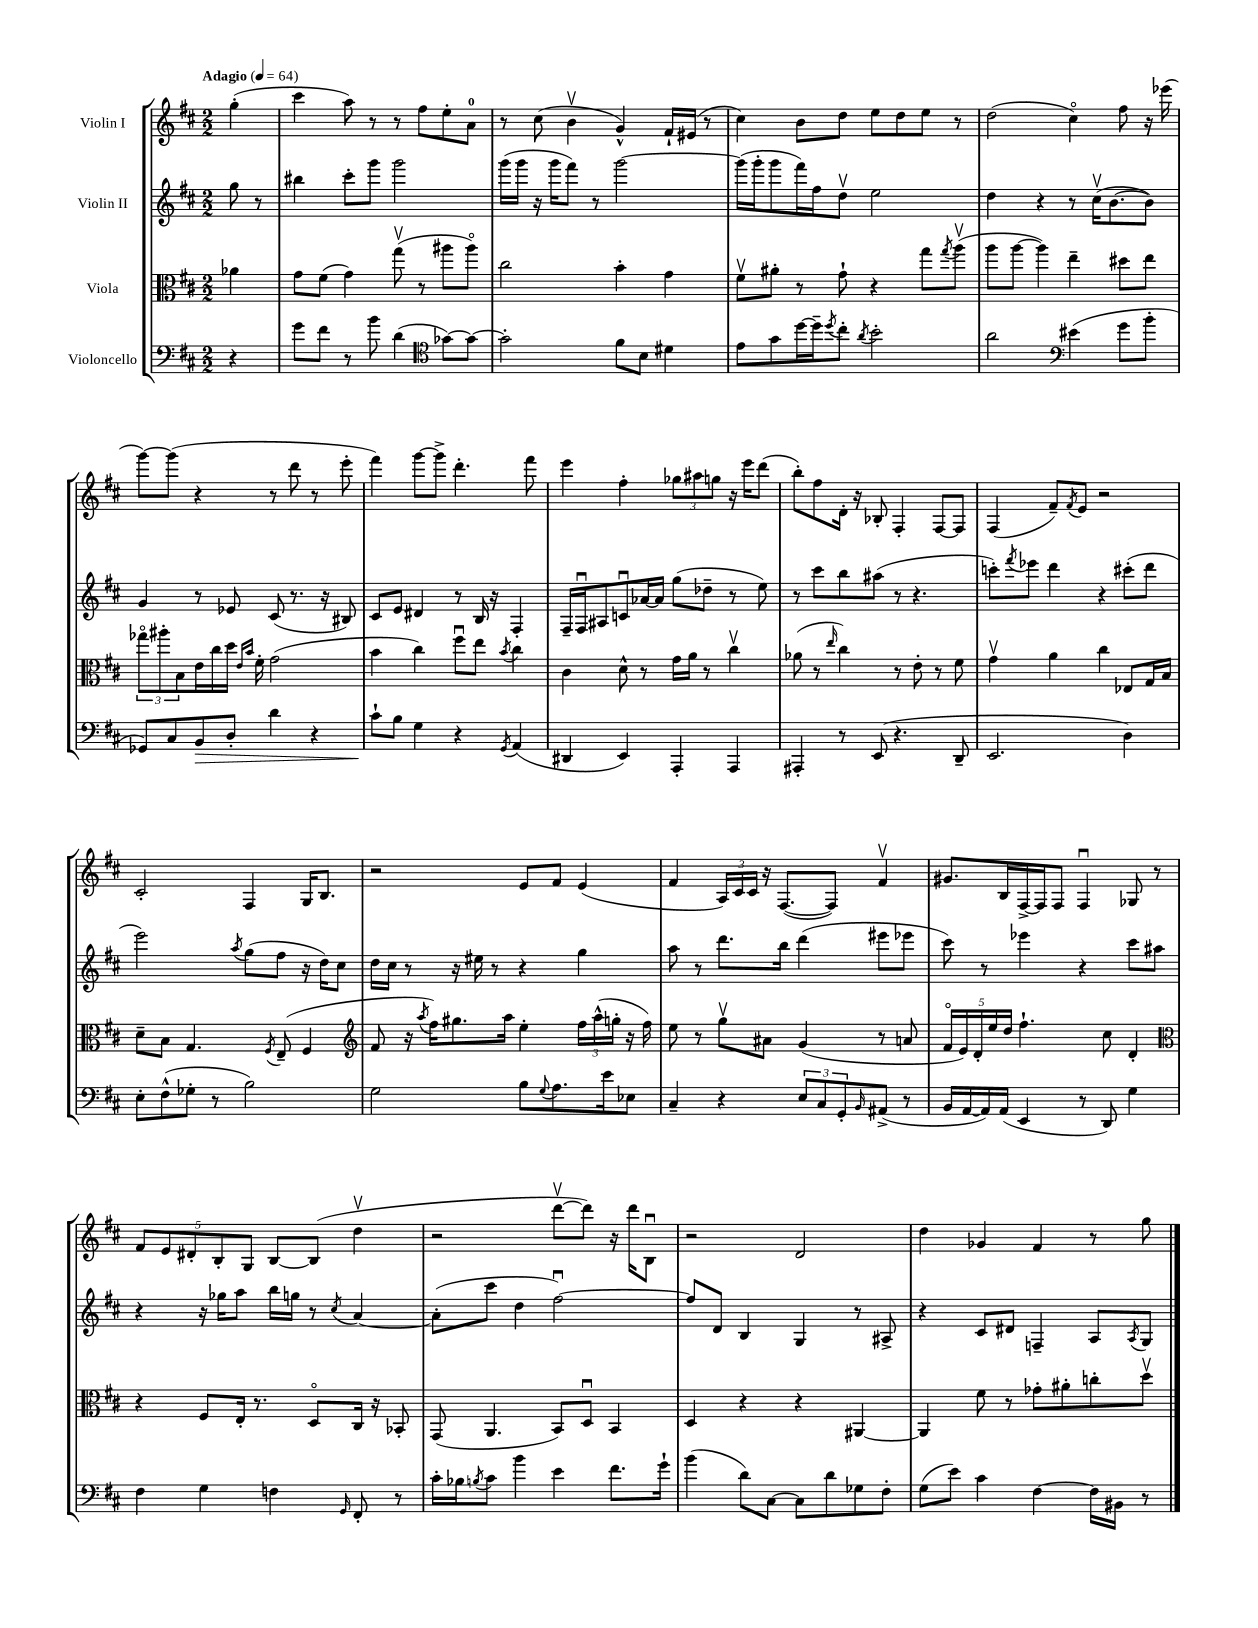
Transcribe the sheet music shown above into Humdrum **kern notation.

**kern	**dynam	**kern	**kern	**kern
*part4	*part4	*part3	*part2	*part1
*staff4	*staff4	*staff3	*staff2	*staff1
*I"Violoncello	*	*I"Viola	*I"Violin II	*I"Violin I
*clefF4	*	*clefC3	*clefG2	*clefG2
*k[f#c#]	*	*k[f#c#]	*k[f#c#]	*k[f#c#]
*M2/2	*	*M2/2	*M2/2	*M2/2
*MM64	*	*MM64	*MM64	*MM64
=	=	=	=	=
!	!	!	!	!LO:TX:a:B:t=Adagio
4r	.	4a-X\	8gg\	(4gg'\
.	.	.	8r	.
=1	=1	=1	=1	=1
8g\L	.	8g\L	4bb#X\	4ccc#\
8f#\J	.	(8f#\J	.	.
8r	.	4g\)	8ccc#'\L	8aa\)
8b\	.	.	8ggg\J	8r
(4d\	.	(8ggv\	2ggg\	8r
.	.	8r	.	8ff#\L
*clefC4	*	*	*	*
[8g-X\L)	.	8aa#X\L	.	8ee'\
8g-\J_	.	8aa#\J)	.	8a\J
=2	=2	=2	=2	=2
2g-'\]	.	2cc#\	(16ggg\LL	8r
.	.	.	16ggg\JJ	.
.	.	.	16r	(8cc#\
.	.	.	16ggg\KL	.
.	.	.	8fff#\J)	4bv\
.	.	.	8r	.
8f#\L	.	4b'\	[2ggg\	4g^^/)
8B\J	.	.	.	.
4d#X\	.	4g\	.	16f#`/LL
.	.	.	.	(16e#X/JJ
.	.	.	.	8r
=3	=3	=3	=3	=3
8e\L	.	8f#v\L	(16ggg\LL]	4cc#\)
.	.	.	16ggg'\J	.
8g\	.	8a#X'\J	8ggg\	.
[16dd\L	.	8r	16fff#\L)	8b\L
16dd~\J]	.	.	16ff#\J	.
8qdd/	.	.	.	.
8cc#'\J	.	8g`\	8ddv\J	8dd\J
8qa/	.	.	.	.
2b'\	.	4r	2ee\	8ee\L
.	.	.	.	8dd\
.	.	8gg\L	.	8ee\J
.	.	8qgg/	.	.
.	.	(8aav\J	.	8r
=4	=4	=4	=4	=4
2a\	.	8aa\L	4dd\	(2dd\
.	.	[8aa\J	.	.
.	.	4aa\])	4r	.
*clefF4	*	*	*	*
(4e#X\	.	4ee~\	8r	4cc#\)
.	.	.	(16cc#v\KL	.
.	.	.	[8.b\	.
8g\L	.	8dd#X\L	.	8ff#\
8b'\J	.	8ee\J	8b\J])	16r
.	.	.	.	(16eee-X\
!!LO:LB:g=z
=5	=5	=5	=5	=5
8GG-X/L)	.	12gg-X\L	4g/	[8ggg\L)
.	.	12aa#X'\	.	.
8C#/	.	.	.	(8ggg\J]
.	.	12B\	.	.
!	!LO:HP:b	!	!	!
8BB/	>	16e\L	8r	4r
.	.	16cc#\	.	.
8D'/J	.	16dd\JJ	8e-X/	.
.	.	16qqe/LL	.	.
.	.	16qqb/JJ	.	.
.	.	16f#'\	.	.
4d\	.	(2g\	(8c#/	8r
.	.	.	8.r	8ddd\
4r	.	.	.	8r
.	.	.	16r	.
.	.	.	8B#X/)	8eee'\
=6	=6	=6	=6	=6
8c#`\L	.	4b\	8c#/L	4fff#\)
8B\J	]	.	8e/J	.
4G\	.	4cc#\)	4d#X/	[8ggg\L
.	.	.	.	8ggg^\J]
4r	.	8ff#u\L	8r	4.ddd'\
.	.	8ee\J	16B/	.
.	.	.	16r	.
8qGG/	.	8qb/	.	.
(4AA/	.	4cc#\	4F#'/	.
.	.	.	.	8fff#\
=7	=7	=7	=7	=7
4DD#X/	.	4c#\	16F#~/LL	4eee\
.	.	.	16F#u/J	.
.	.	.	8A#X/	.
4EE/)	.	8d^^\	8cnu/	4ff#'\
.	.	8r	[16a-X/L	.
.	.	.	16a-/JJ]	.
4AAA'/	.	16g\LL	(8gg\L	12gg-X\L
.	.	16a\JJ	.	.
.	.	.	.	12aa#X\
.	.	8r	8dd-X~\J	.
.	.	.	.	12ggn\J
4AAA/	.	4cc#v\	8r	16r
.	.	.	.	16eee\KL
.	.	.	8ee\)	(8ddd\J
=8	=8	=8	=8	=8
4AAA#X'/	.	(8a-X\	8r	8bb'\L)
.	.	8r	8ccc#\L	8ff#\
.	.	16qqee/	.	.
8r	.	4cc#\)	8bb\	16d'\Jk
.	.	.	.	16r
(8EE/	.	.	(8aa#X\J	8B-X'/
4.r	.	8r	8r	4F#'/
.	.	8e'\	4.r	.
.	.	8r	.	[8F#/L
8DD~/	.	8f#\	.	8F#/J]
=9	=9	=9	=9	=9
2.EE/	.	4gv\	8cccn'\L)	(4F#/
.	.	.	8qfff#/	.
.	.	.	8eee-X\J	.
.	.	4a\	4ddd\	8f#~/L)
.	.	.	.	8qf#/
.	.	.	.	8e/J
.	.	4cc#\	4r	2r
4D\)	.	8E-X/L	(8ccc#X'\L	.
.	.	16G/L	8ddd\J	.
.	.	16B/JJ	.	.
!!LO:LB:g=z
=10	=10	=10	=10	=10
8E'\L	.	8d~\L	2eee\)	2c#'/
(8F#^^\	.	8B\J	.	.
8G-X'\J	.	4.G/	.	.
8r	.	.	.	.
.	.	.	8qaa/	.
2B\)	.	.	(8gg\L	4F#/
.	.	8qF#/	.	.
.	.	(8E~/	8ff#\J	.
.	.	4F#/	16r	16G/KL
.	.	.	16dd\KL)	8.B/J
.	.	.	8cc#\J	.
=11	=11	=11	=11	=11
*	*	*clefG2	*	*
2G\	.	8f#/	16dd\LL	2r
.	.	.	16cc#\JJ	.
.	.	16r	8r	.
.	.	8qaa/	.	.
.	.	16ff#\KL)	.	.
.	.	8.gg#X\	16r	.
.	.	.	16ee#X\	.
.	.	.	8r	.
.	.	16aa\Jk	.	.
8B\L	.	4ee'\	4r	8e/L
8qqG/	.	.	.	.
8.A\	.	.	.	8f#/J
.	.	24ff#\LL	4gg\	(4e/
.	.	(24aa^^\	.	.
16e\k	.	.	.	.
.	.	24ggn'\JJ	.	.
8E-X\J	.	16r	.	.
.	.	16ff#\)	.	.
=12	=12	=12	=12	=12
4C#~/	.	8ee\	8aa\	4f#/
.	.	8r	8r	.
4r	.	8ggv\L	8.ddd\L	24A/LL)
.	.	.	.	24c#/
.	.	.	.	24c#/JJ
.	.	8a#X\J	.	16r
.	.	.	16bb\Jk	([8.F#/L
12E/L	.	(4g/	(4ddd\	.
12C#/	.	.	.	.
.	.	.	.	8F#/J])
12GG'/	.	.	.	.
16qqBB/	.	.	.	.
(8AA#X^/J	.	8r	8eee#X\L	4f#v/
8r	.	8an/	8eee-X\J	.
=13	=13	=13	=13	=13
16BB/LL	.	20f#/LL	8ccc#\)	8.g#X/L
.	.	20e/)	.	.
[16AA/	.	.	.	.
.	.	20d'/	.	.
16AA/])	.	.	8r	.
.	.	20ee/	.	.
(16AA/JJ	.	.	.	16B/L
.	.	20dd/JJ	.	.
4EE/	.	4.ff#`\	4eee-X\	[16F#^/
.	.	.	.	16F#/J]
.	.	.	.	8F#/J
8r	.	.	4r	4F#u/
8DD/)	.	8cc#\	.	.
4G\	.	4d'/	8ccc#\L	8G-X/
.	.	.	8aa#X\J	8r
!!LO:LB:g=z
=14	=14	=14	=14	=14
*	*	*clefC3	*	*
4F#\	.	4r	4r	10f#/L
.	.	.	.	10e/
.	.	.	.	10d#X'/
4G\	.	8F#/L	16r	.
.	.	.	.	10B'/
.	.	.	16gg-X\KL	.
.	.	16E'/Jk	8aa\J	.
.	.	.	.	10G/J
.	.	8.r	.	.
4Fn\	.	.	16bb\LL	[8B/L
.	.	.	16ggn\JJ	.
.	.	8D/L	8r	(8B/J]
16qqGG/	.	.	8qcc#/	.
8FF#'/	.	16C#/Jk	[4a/	4ddv\
.	.	16r	.	.
8r	.	8BB-X'/	.	.
=15	=15	=15	=15	=15
16c#'\LL	.	(8GG/	(8a'\L]	2r
16B-X\J	.	.	.	.
8qBn/	.	.	.	.
8c#\J	.	4.AA/	8ccc#\J	.
4b\	.	.	4dd\	.
4e\	.	8BB/L)	[2ff#u\)	[8dddv\L
.	.	8Du/J	.	8ddd\J])
8.f#\L	.	4BB/	.	16r
.	.	.	.	16ddd\KL
.	.	.	.	8Bu\J
16g`\Jk	.	.	.	.
=16	=16	=16	=16	=16
(4b\	.	4D/	8ff#/L]	2r
.	.	.	8d/J	.
8d\L)	.	4r	4B/	.
[8C#\J	.	.	.	.
8C#\L]	.	4r	4G/	2d/
8d\	.	.	.	.
8G-X\	.	[4AA#X/	8r	.
8F#'\J	.	.	8A#X^/	.
=17	=17	=17	=17	=17
(8G\L	.	4AA#/]	4r	4dd\
8e\J)	.	.	.	.
4c#\	.	8f#\	8c#/L	4g-X/
.	.	8r	8d#X/J	.
[4F#\	.	8g-X'\L	4Fn~/	4f#/
.	.	8a#X'\	.	.
16F#\LL]	.	8ccn'\	8A/L	8r
16BB#X\JJ	.	.	.	.
.	.	.	8qA/	.
8r	.	8ddv\J	8G/J	8gg\
==	==	==	==	==
*-	*-	*-	*-	*-
